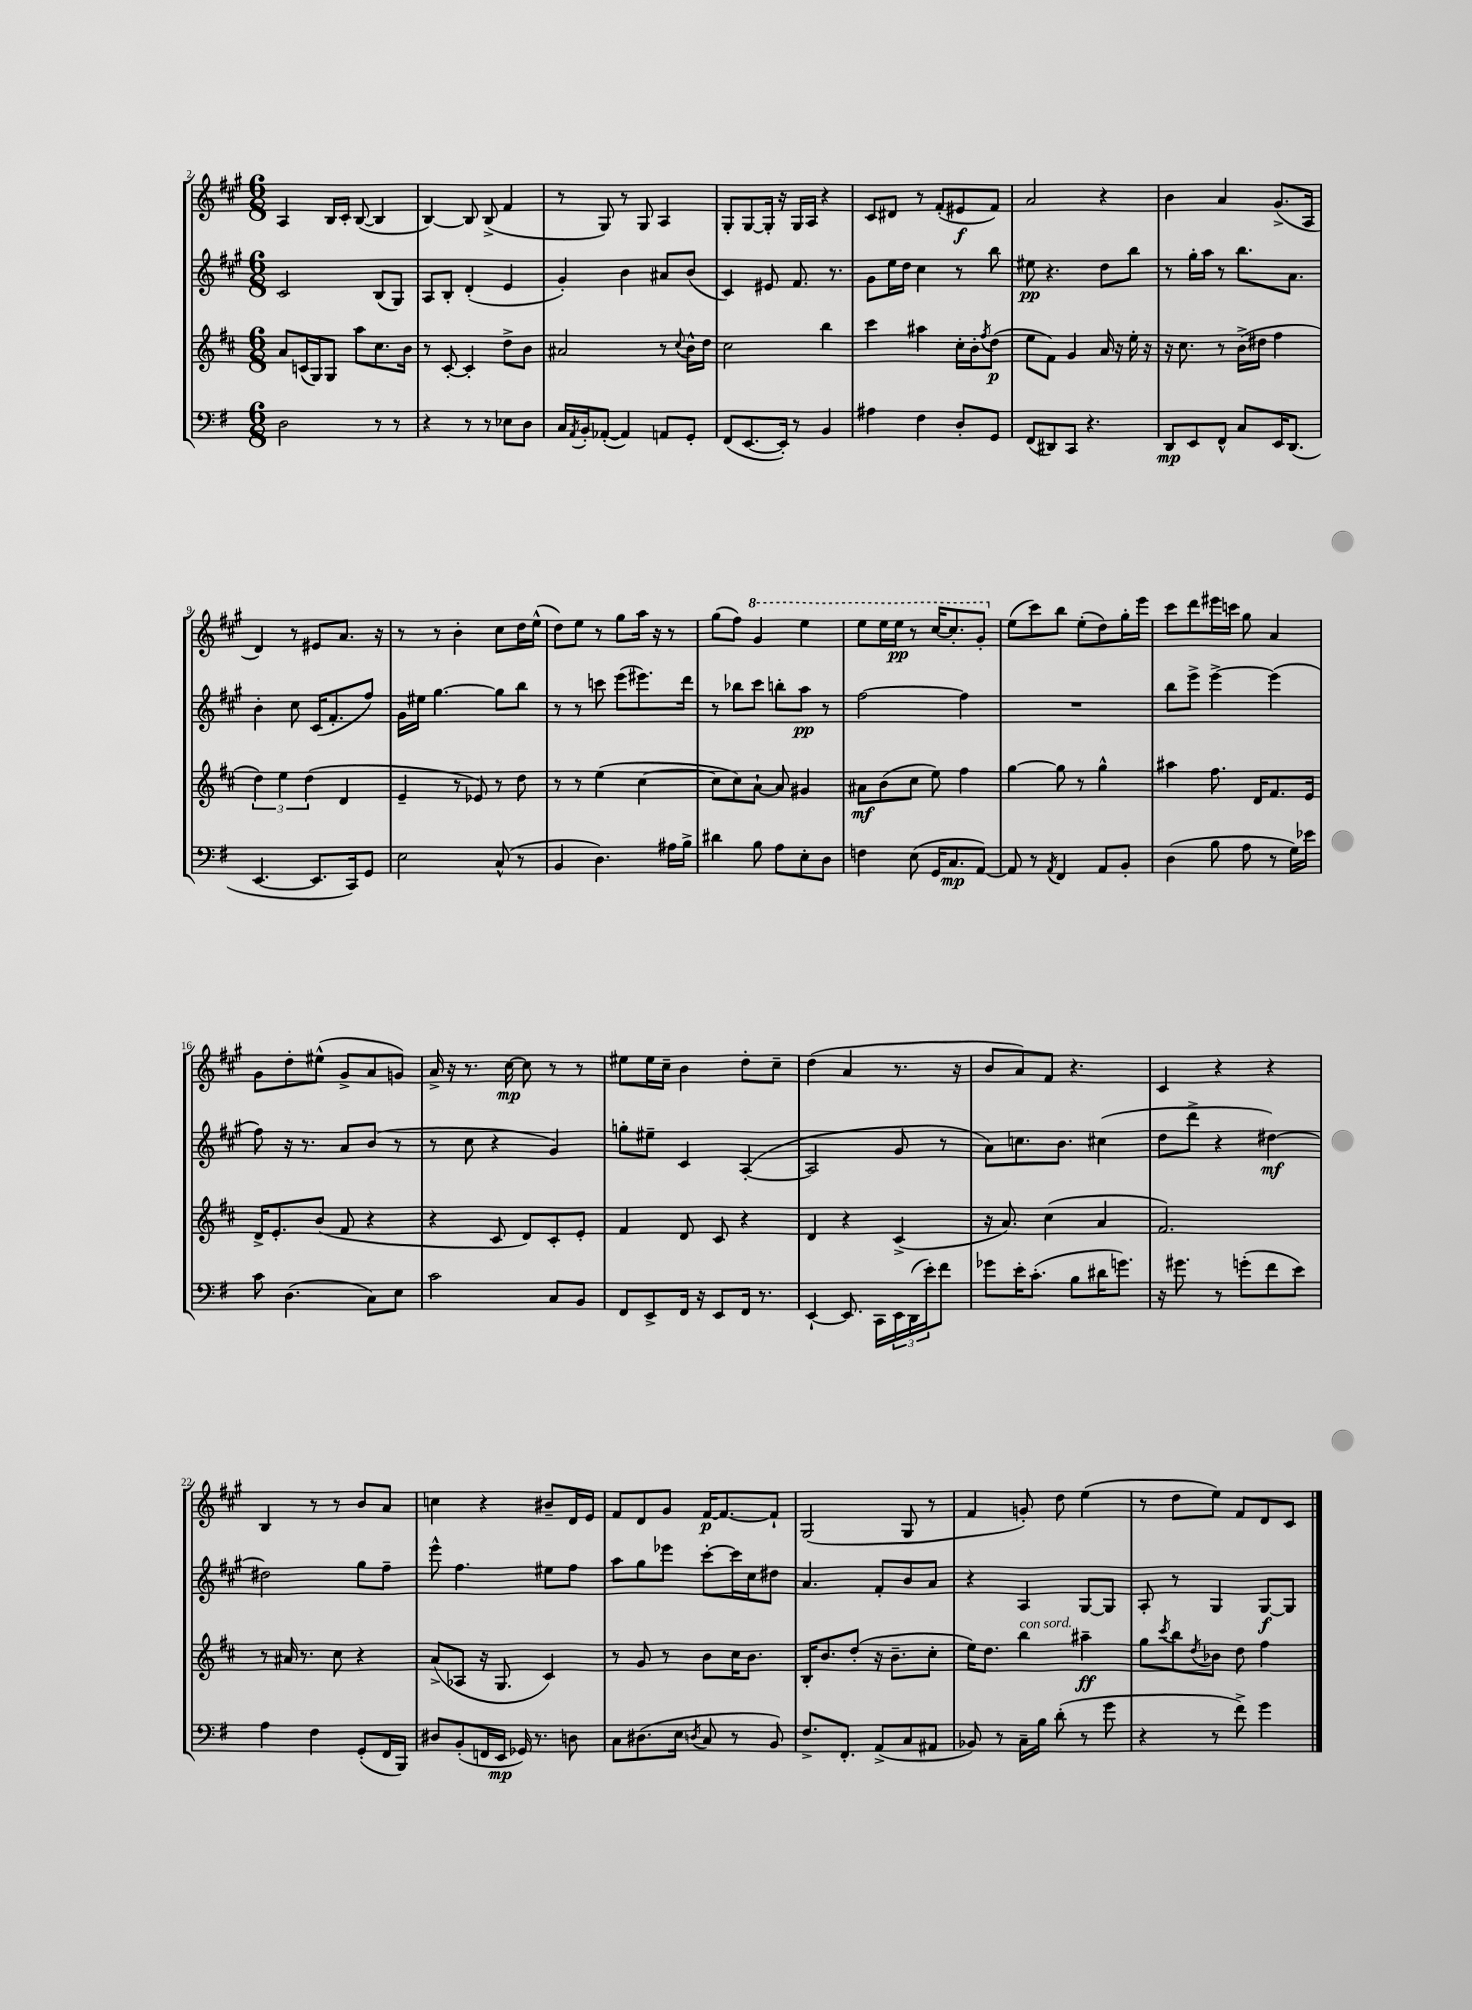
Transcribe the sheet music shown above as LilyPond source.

<<
\new StaffGroup <<
\new Staff = "s0" {
    \clef treble \key a \major \numericTimeSignature \time 6/8
    a4 b16 cis'16-. b8~( b4 |
    b4~) b8 b8->( fis'4 |
    r8 gis8) r8 gis8 a4 |
    gis8-. gis8~ gis16-. r16 gis16 a16 r4 |
    cis'8 dis'8 r8 fis'8-.( eis'8\f fis'8) |
    a'2 r4 |
    b'4 a'4 gis'8.->( a16 |
    d'4) r8 eis'8 a'8. r16 |
    r8 r8 b'4-. cis''8 d''16 e''16-^( |
    d''8) e''8 r8 gis''8 a''16 r16 r8 |
    gis''8( fis''8) \ottava #1 gis''4 e'''4 |
    e'''8 e'''16 e'''16\pp r8 cis'''16~ cis'''8.-. gis''8-. \ottava #0 |
    e''8( cis'''8) b''8 e''8-.( d''8) gis''16-. e'''16 |
    cis'''8 d'''8 eis'''16 c'''16 gis''8 a'4 |
    gis'8 d''8-. eis''8-^( gis'8-> a'8 g'8) |
    a'16-> r16 r8. cis''16~\mp cis''8 r8 r8 |
    eis''8 eis''16 cis''16-- b'4 d''8-. cis''8-- |
    d''4( a'4 r8. r16 |
    b'8 a'8) fis'8 r4. |
    cis'4 r4 r4 |
    b4 r8 r8 b'8 a'8 |
    c''4 r4 bis'8-- d'16 e'16 |
    fis'8 d'8 gis'8 fis'16~\p fis'8.~ fis'8-! |
    gis2( gis8 r8 |
    fis'4 g'8-.) d''8 e''4( |
    r8 d''8 e''8) fis'8 d'8 cis'8 \bar "|." |
}
\new Staff = "s1" {
    \clef treble \key a \major \numericTimeSignature \time 6/8
    cis'2 b8( gis8) |
    a8 b8-. d'4-.( e'4 |
    gis'4-.) b'4 ais'8 b'8( |
    cis'4) eis'8 fis'8. r8. |
    gis'8 e''16 d''16 cis''4 r8 b''8 |
    eis''8\pp r4. d''8 b''8 |
    r8 gis''16-. a''16 r8 b''8. a'8. |
    b'4-. cis''8 cis'16( fis'8.-. fis''8) |
    gis'16 eis''16 gis''4.~ gis''8 b''8 |
    r8 r8 c'''8 e'''8( eis'''8.) d'''16 |
    r8 bes''8 cis'''8 b''8-. a''8\pp r8 |
    fis''2~ fis''4 |
    R2. |
    b''8 e'''8-> e'''4~-> e'''4( |
    fis''8) r16 r8. a'8 b'8( r8 |
    r8 cis''8 r4 gis'4) |
    g''8-. eis''8-- cis'4 a4~-.( |
    a2 gis'8 r8 |
    a'8) c''8. b'8. cis''4( |
    d''8 d'''8-> r4 dis''4~\mf) |
    dis''2 gis''8 fis''8-- |
    e'''8-^ fis''4. eis''8 fis''8 |
    a''8 gis''8 ees'''8 cis'''8~-. cis'''16 cis''16 dis''8 |
    a'4. fis'8-. b'8 a'8 |
    r4 a4 gis8~ gis8 |
    a8-. r8 gis4 gis8~\f gis8 \bar "|." |
}
\new Staff = "s2" {
    \clef treble \key d \major \numericTimeSignature \time 6/8
    a'8 c'16( g16) g8 a''8 cis''8. b'16 |
    r8 cis'8~-. cis'4-. d''8-> b'8 |
    ais'2 r8 \appoggiatura { cis''8 } b'16-^ d''16 |
    cis''2 b''4 |
    cis'''4 ais''4 cis''16-. b'16-. \acciaccatura { fis''8 } d''8\p( |
    e''8 fis'8) g'4 a'16 r16 e''16-. r16 |
    r16 cis''8. r8 b'16->( dis''16 fis''4 |
    \tuplet 3/2 { d''4) e''4 d''4( } d'4 |
    e'4-- r8 ees'8) r8 d''8 |
    r8 r8 e''4( cis''4~ |
    cis''8 cis''8) a'8~-! a'8 gis'4 |
    ais'8\mf b'8( cis''8 e''8) fis''4 |
    g''4~ g''8 r8 g''4-^ |
    ais''4 fis''8. d'16 fis'8. e'16 |
    d'16-> e'8.-. b'8( fis'8 r4 |
    r4 cis'8 d'8) cis'8-. e'8-. |
    fis'4 d'8 cis'8 r4 |
    d'4 r4 cis'4->( |
    r16 a'8.) cis''4( a'4 |
    fis'2.) |
    r8 ais'16 r8. cis''8 r4 |
    a'8->( aes8 r16 g8. cis'4) |
    r8 g'8 r8 b'8 cis''16 b'8. |
    b16-. b'8. d''8-.( r16 b'8.-- cis''8-. |
    e''16) d''8. b''4^\markup { \italic "con sord." } ais''4--\ff |
    g''8 \acciaccatura { cis'''8 } b''8 \acciaccatura { d''8 } bes'8 d''8 fis''4 \bar "|." |
}
\new Staff = "s3" {
    \clef bass \key g \major \numericTimeSignature \time 6/8
    d2 r8 r8 |
    r4 r8 r8 ees8 d8 |
    c16 \acciaccatura { a,8 } b,16-. aes,8~-.( aes,4) a,8 g,8-. |
    fis,8( e,8.~ e,16-.) r8 b,4 |
    ais4 fis4 d8-. g,8 |
    fis,8( dis,8) c,8 r4. |
    d,8\mp e,8 fis,8-^ c8 e,16 d,8.( |
    e,4.~ e,8. c,16) g,8 |
    e2 c8-^( r8 |
    b,4 d4.) ais16 b16-> |
    dis'4 b8 a8 e8-. d8 |
    f4 e8( g,16 c8.\mp a,8~) |
    a,8 r8 \acciaccatura { a,8 } fis,4 a,8 b,8-. |
    d4( b8 a8 r8 g16) ees'16 |
    c'8 d4.( c8) e8 |
    c'2 c8 b,8 |
    fis,8 e,8-> fis,16 r16 e,8 fis,16 r8. |
    e,4~-! e,8. c,16 \tuplet 3/2 { e,16 d,16( e'16-.) } fis'8 |
    ges'8 e'16-. c'8.-.( b8 dis'16 g'8.) |
    r16 gis'8. r8 g'8-.( fis'8 e'8) |
    a4 fis4 g,8-.( fis,16 b,,16) |
    dis8 b,8-.( f,16 e,16\mp ges,16) r8. d8 |
    c8 dis8.( e16 \acciaccatura { d8 } c8 r8 b,8) |
    fis8.-> fis,8.-. a,8->( c8 ais,8 |
    bes,8) r8 c16-- b16 d'8-.( r8 g'8 |
    r4 r8 fis'8->) g'4 \bar "|." |
}
>>
>>
\layout { \context { \Score currentBarNumber = #2 } }
